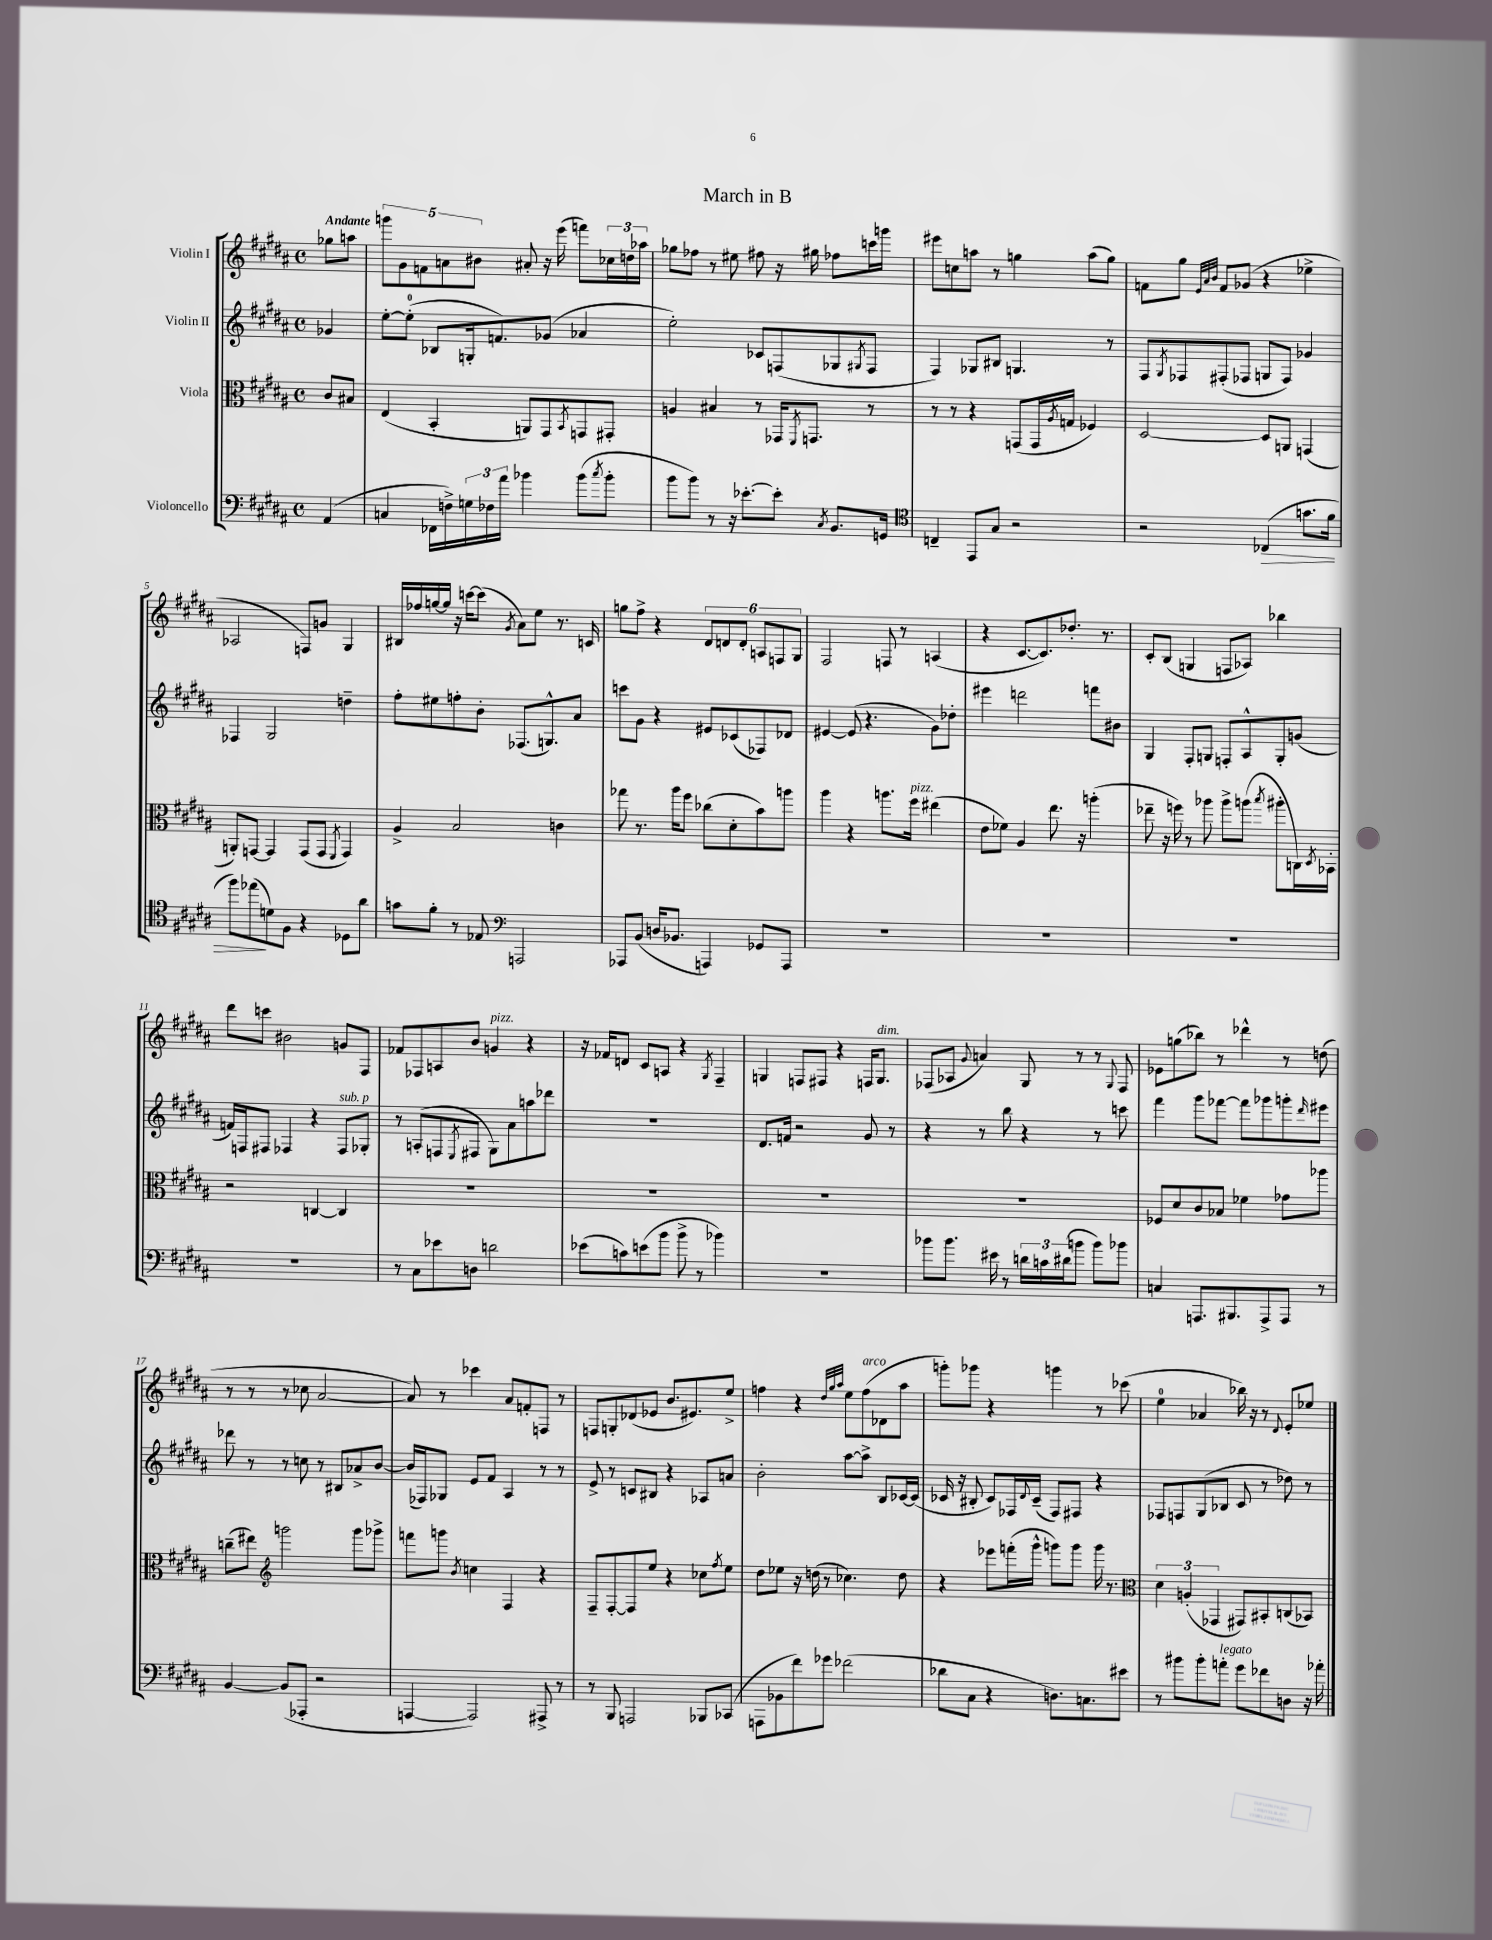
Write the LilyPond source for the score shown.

\header { title = "March in B" }
<<
\new StaffGroup <<
\new Staff = "s0" \with { instrumentName = "Violin I" } {
    \clef treble \key b \major \defaultTimeSignature \time 4/4 \partial 4 \tempo "Andante"
    ges''8 a''8 |
    \tuplet 5/4 { g'''8 gis'8 f'8 a'8 bis'8 } ais'8-. r16 e'''16( f'''8) \tuplet 3/2 { ces''16 d''16 aes''16 } |
    ges''8 fes''8 r8 eis''8 fis''8 r16 gis''16 fes''8 c'''16 g'''16 |
    eis'''8 c''8 a''8 r8 g''4 a''8( g''8) |
    f'8 gis''8 \grace { e'32 ais'32 b'32 } f'8 ges'8( r4 ees''4-> |
    aes2 f8) g'8 gis4 |
    bis16 fes''16 g''16~ g''16 r16 c'''16~ c'''8( \acciaccatura { gis'8 } ais'8) e''8 r8. c'16 |
    g''8 fis''8-> r4 \tuplet 6/4 { dis'8 d'8 d'8-. a8 f8 gis8 } |
    fis2 f8 r8 a4( |
    r4 cis'8.~ cis'8.) des''8.-. r8. |
    cis'8-. b8( g4 f8 aes8) bes''4 |
    dis'''8 c'''8 bis'2 g'8 fis8 |
    fes'8 fes8 a8 b'8 g'4^\markup { \italic "pizz." } r4 |
    r16 fes'16 d'8 cis'8 a8 r4 \acciaccatura { gis8 } fis4-- |
    g4 f8 fis8 r4 f16 g8.^\markup { \italic "dim." } |
    fes8( aes8 \appoggiatura { gis'8 } a'4) gis8 r8 r8 \appoggiatura { gis8 } fes8 |
    ees'8 g''8( bes''8) r8 des'''4-^ r8 d''8( |
    r8 r8 r8 ces''8 ais'2~ |
    ais'8) r8 ces'''4 ais'8 f'8-. f8 r8 |
    f8 g8-. des'8( ees'8 b'8. eis'8.) e''8-> |
    f''4 r4 \grace { dis''32 gis''32 ais''32 } e''8 f''8^\markup { \italic "arco" }( des'8 ais''8 |
    g'''8-.) ges'''8 r4 g'''4 r8 ces'''8( |
    e''4-0 aes'4 bes''16) r16 r8 \appoggiatura { dis'8 } e'8-. ees''8 \bar "|." |
}
\new Staff = "s1" \with { instrumentName = "Violin II" } {
    \clef treble \key b \major \defaultTimeSignature \time 4/4 \partial 4
    ges'4 |
    e''8~-. e''8-0-.( bes8 g16-. f'8.) ges'8( aes'4 |
    e''2-.) ces'8 f8( ges8 \acciaccatura { gis8 } f8 |
    fis4) ges8 bis8 g4. r8 |
    fis8 \acciaccatura { gis8 } fes8 fis8-.( fes8 g8 fes8) ges'4 |
    fes4 gis2 d''4-- |
    fis''8-. eis''8 f''8-. b'8-. fes8.( g8.-^) ais'8 |
    c'''8 gis'8 r4 eis'8 ces'8( fes8) des'8 |
    eis'4~ eis'8( r4. gis'8) des''8-. |
    eis'''4 d'''2 f'''8 bis'8 |
    gis4 fis8-. g8 f8-. ais8-^ g8-. g'8( |
    f'16) f16 fis8 fes4 r4 fes8^\markup { \italic "sub. p" } ges8-. |
    r8 a8-.( f8 \acciaccatura { e8 } fis8 gis8) ais'8 a''8 des'''8 |
    R1 |
    dis'8. f'16 r2 gis'8 r8 |
    r4 r8 b''8 r4 r8 c'''8 |
    fis'''4 gis'''8 fes'''8~ fes'''8 ges'''8 g'''8-. \grace { dis'''16 } eis'''8 |
    des'''8 r8 r8 c''8 r8 bis8 aes'8-> b'8~ |
    b'16( fes16) ges8 e'8 fis'8 ais4 r8 r8 |
    e'8-> r8 c'8 bis8 r4 aes8 a'8 |
    b'2-. ais''8~ ais''8-> b8 ces'16~ ces'16( |
    ces'16 r16 bis8-. ces'8) fes16 \appoggiatura { dis'8 } ces'16--( fes8) fis8 r4 |
    fes8 f8 gis8( bes8 cis'8 r8 des''8) r8 \bar "|." |
}
\new Staff = "s2" \with { instrumentName = "Viola" } {
    \clef alto \key b \major \defaultTimeSignature \time 4/4 \partial 4
    cis'8 bis8 |
    e4( b,4-. a,8) gis,8 \acciaccatura { b,8 } g,8 gis,8-. |
    a4 bis4 r8 ges,16 \acciaccatura { fis,8 } g,8. r8 |
    r8 r8 r4 g,8( g,16 \acciaccatura { ais8 } g16 fes4) |
    dis2~ dis8 a,8 g,4( |
    a,8-.) g,8~ g,4 g,8( g,8 \acciaccatura { fis,8 } g,4) |
    ais4-> b2 c'4 |
    ges''8 r8. ais''16 fis''8 ces''8( dis'8-. b'8) a''8 |
    ais''4 r4 a''8. fis''16^\markup { \italic "pizz." } eis''4( |
    e'8 fes'8) ais4 e''8. r16 a''4-.( |
    ees''8-- r16 f''16) r8 aes''8 aes''8-> a''8( \acciaccatura { b''8 } ais''8-. c16) \acciaccatura { dis8 } bes,16-. |
    r2 c4~ c4 |
    R1 |
    R1 |
    R1 |
    R1 |
    fes8 dis'8 cis'8 bes8 fes'4 ges'8 aes''8 |
    c''8--( eis''8) \clef treble g'''2 g'''8 ges'''8-> |
    f'''8 g'''8 \acciaccatura { b'8 } c''4 fis4 r4 |
    fis8-- fis8~-. fis8 e''8 r4 ces''8 \acciaccatura { fis''8 } e''8 |
    dis''8 ees''8 r16 d''16( r8 ces''4.) d''8 |
    r4 ees'''8 f'''16-.( gis'''16-^ g'''8) g'''8 g'''16 r8. |
    \clef alto \tuplet 3/2 { dis'4 a4-.( ges,4 } gis,8) bis,8-. c8( bes,8) \bar "|." |
}
\new Staff = "s3" \with { instrumentName = "Violoncello" } {
    \clef bass \key b \major \defaultTimeSignature \time 4/4 \partial 4
    ais,4( |
    c4 fes,16 f16->) \tuplet 3/2 { g16 fes16 ais'16 } bes'4 bes'8( \acciaccatura { cis''8 } bes'8-. |
    b'8 b'8) r8 r16 ees'8.~-. ees'8-. \acciaccatura { cis8 } b,8. g,16 |
    \clef tenor c4-- e,8 gis8 r2 |
    r2 ces4\>( g'8. fis'16 |
    fis''8) ees''8\!( d'8) fis8 r4 des8 ais'8 |
    g'8 fis'8-. r8 ees8 \clef bass a,,2 |
    aes,,8 b,8( d16 bes,8. a,,4) ges,8 a,,8 |
    R1 |
    R1 |
    R1 |
    R1 |
    r8 cis8 ees'8 d8 d'2 |
    ees'8( c'8) e'8( b'8 b'8-> r8 bes'4) |
    R1 |
    bes'8 bes'8. eis'16 r8 \tuplet 3/2 { d'16 c'16 dis'16( } b'8 b'8) bes'8 |
    c4 a,,8. bis,,8. a,,8-> a,,8 r8 |
    b,4~ b,8( aes,,8-. r2 |
    a,,4~ a,,2) ais,,8-> r8 |
    r8 b,,8 a,,2 bes,,8 ces,8( |
    a,,8 bes,8 fis'8) ges'8 fes'2( |
    des'8 cis8 r4 d8.) c8. eis'8 |
    r8 bis'8 bis'8-. a'8-.^\markup { \italic "legato" } gis'8 fes'8 d8 r16 aes'16-. \bar "|." |
}
>>
>>
